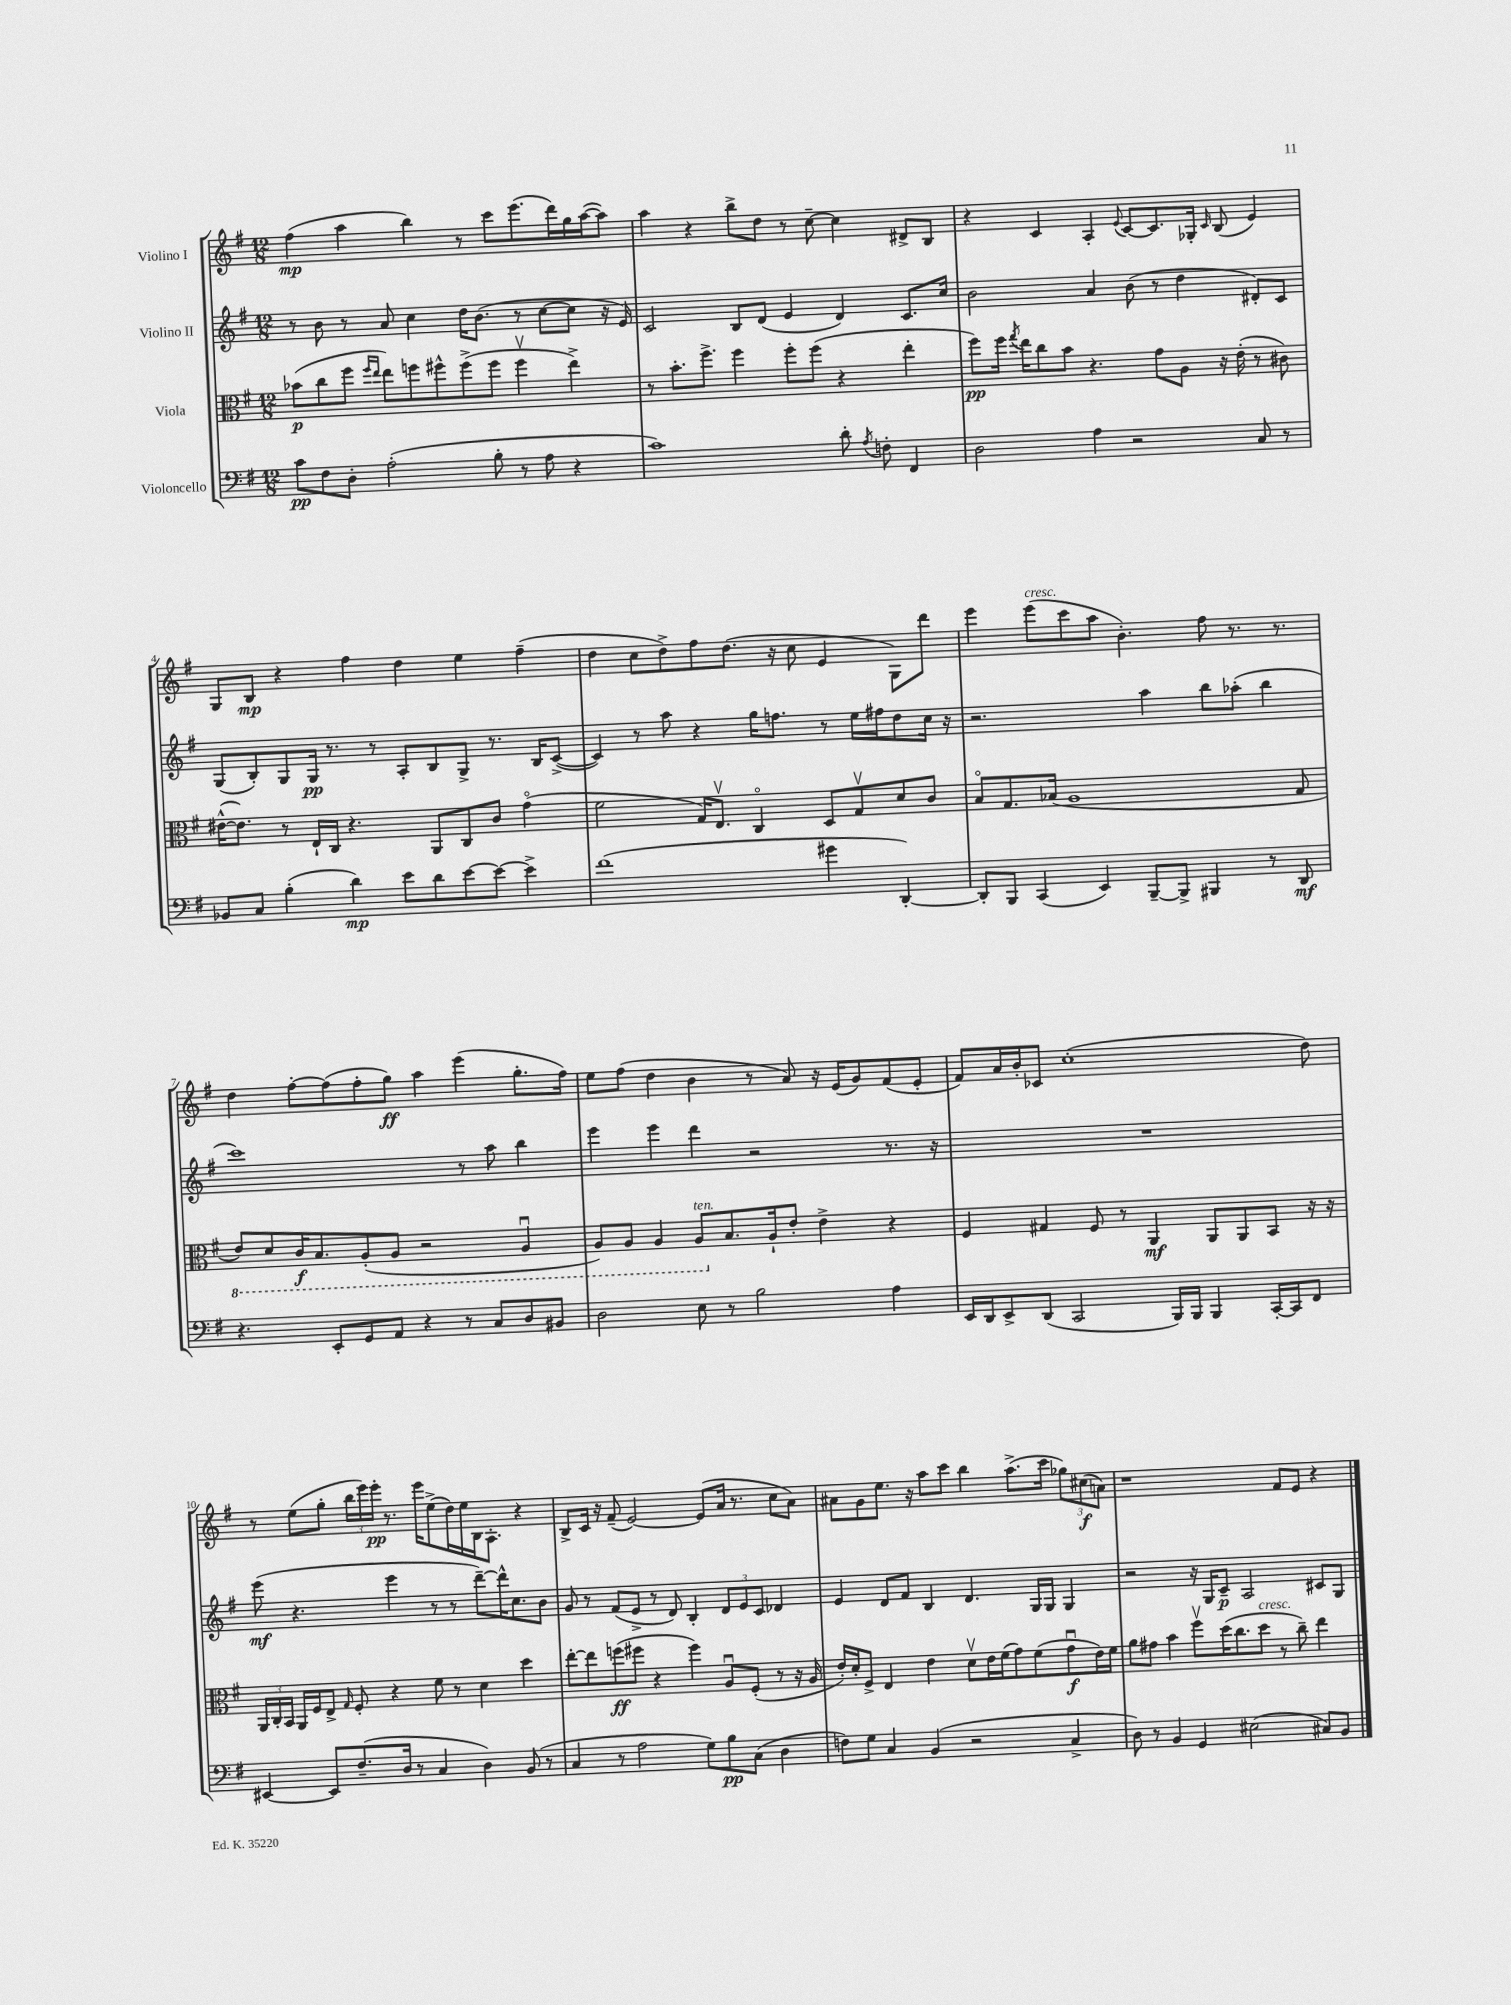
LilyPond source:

<<
\new StaffGroup <<
\new Staff = "s0" \with { instrumentName = "Violino I" } {
    \clef treble \key g \major \numericTimeSignature \time 12/8
    \autoBeamOff fis''4\mp( a''4 b''4) r8 c'''8[ e'''8.( d'''16) g''16 a''16~( a''8]) |
    a''4 r4 b''8[-> d''8] r8 c''8~-- c''4 dis'8[-> b8] |
    r4 c'4 a4-. \appoggiatura { e'8 } c'8[~ c'8. ges16]-. \grace { c'16 } b8( e'4) |
    g8[ b8]\mp r4 fis''4 d''4 e''4 fis''4--( |
    d''4 c''8[ d''8->) fis''8 d''8.]( r16 c''8 e'4 g8[) d'''8] |
    e'''4 e'''8[^\markup { \italic "cresc." }( c'''8 a''8] b'4.-.) fis''8 r8. r8. |
    d''4 fis''8[~-. fis''8( fis''8-. g''8]\ff) a''4 e'''4( g''8.[-. fis''16]) |
    e''8[ fis''8]( d''4 b'4 r8 a'8) r16 e'16[( g'8) fis'8( e'8]-. |
    fis'8[) a'16 b'16-. ces'8] c''1-.( d''8) |
    r8 e''8[( g''8]-. \tuplet 3/2 { b''16[ e'''16) e'''16]-.\pp } r8. e'''16[ e''8->( d''16) e''16 b16 a8.]-. r4 |
    b8[-> c'16] r16 fis'8--( e'2~) e'8[( a'16] r8. c''8[ a'8]) |
    ais'8[ g'8 e''8.] r16 a''8[ c'''8] b''4 a''8.[->( c'''16] \tuplet 3/2 { ges''8[) cis''8\f( a'8]) } |
    r1 fis'8[ e'8] r4 \bar "|." |
}
\new Staff = "s1" \with { instrumentName = "Violino II" } {
    \clef treble \key g \major \numericTimeSignature \time 12/8
    \autoBeamOff r8 b'8 r8 a'8 c''4 d''16[ b'8.]( r8 c''8[~ c''8] r16 e'16) |
    c'2 b8[ d'8]( e'4 d'4) c'8.[ c''16] |
    b'2 a'4 b'8( r8 d''4 dis'8[-.) c'8] |
    g8[( b8-.) g8 g16]\pp r8. r8 a8[-. b8 g8]-> r8. b16[ c'8]~->( |
    c'4) r8 a''8 r4 g''16[ f''8.] r8 e''16[ fis''16 d''8 c''16] r16 |
    r2. a''4 b''8[ aes''8]-.( b''4 |
    c'''1) r8 a''8 b''4 |
    e'''4 e'''4 d'''4 r2 r8. r16 |
    R1. |
    e'''8\mf( r4. e'''4 r8 r8 d'''8[~--) d'''16-^ c''8. b'8] |
    g'8 r8 fis'8[( e'8]-> r8 d'8) b4-. \tuplet 3/2 { d'8[ e'8 c'8] } des'4 |
    e'4 d'8[ fis'8] b4 d'4. g16[ g16] g4 |
    r2 r16 g16[ c'8]--\p a2 cis'8[ g8] \bar "|." |
}
\new Staff = "s2" \with { instrumentName = "Viola" } {
    \clef alto \key g \major \numericTimeSignature \time 12/8
    \autoBeamOff bes'8[\p( c''8 fis''8] \grace { fis''16[ e''16] } e''8[) f''8 fis''8-^ fis''8->( fis''8] fis''4\upbow e''4->) |
    r8 b'8.[-. fis''8.]-> fis''4 fis''8[-. fis''8]( r4 e''4-. |
    fis''8[\pp) fis''16] \acciaccatura { g''8 } e''16[ c''8 b'8] r4. g'8[ a8] r16 e'16-.( r8 cis'8) |
    eis'16[~-^( eis'8.]) r8 e16[-! c16] r4. a,8[ c8 c'8] g'4\flageolet( |
    fis'2 g16[) e8.]\upbow c4\flageolet d8[ g8\upbow d'8 c'8] |
    b8[\flageolet g8. bes16]( a1 g8 |
    \ottava #-1 e8[) d8 c16\f b,8. a,8-.( a,8] r2 a,4\downbow |
    a,8[) a,8] a,4 a,8[^\markup { \italic "ten." } \ottava #0 b8. a16-! e'8]-. e'4-> r4 |
    fis4 gis4 fis8 r8 a,4\mf a,8[ a,8 b,8] r16 r16 |
    \tuplet 3/2 { a,16[ c16-. b,16] } a,16[ fis16 e8]-> \grace { g16 } fis8-. r4 fis'8 r8 d'4 d''4 |
    e''8[~-. e''8 f''8\ff( fis''8] r4 fis''4) a8[\downbow fis8]-.( r8 r16 a16 |
    e'16[-.) d'16-. fis8]-> e4 e'4 d'8[\upbow e'16 fis'16( g'8) fis'8( g'8\downbow\f e'16) fis'16] |
    a'8[ gis'8] b'4 fis''8[\upbow d''16( c''8. d''8]^\markup { \italic "cresc." } r8 c''8--) e''4 \bar "|." |
}
\new Staff = "s3" \with { instrumentName = "Violoncello" } {
    \clef bass \key g \major \numericTimeSignature \time 12/8
    \autoBeamOff c'8[\pp fis8 d8]-. a2-.( b8-. r8 a8 r4 |
    c'1) d'8-. \acciaccatura { a8 } f8-. fis,4 |
    d2 a4 r2 c8 r8 |
    bes,8[ c8] b4-.( d'4\mp) e'8[ d'8 e'8~ e'8]~ e'4-> |
    fis'1( gis'4 d,4~-.) |
    d,8[-. b,,8] c,4( e,4) b,,8[~-- b,,8]-> bis,,4 r8 d,8\mf |
    r4. e,8[-. g,8 a,8] r4 r8 c8[ d8 bis,8] |
    d2 e8 r8 b2 a4 |
    e,16[ d,16 e,8-> d,8]( c,2 b,,16[) b,,16] b,,4 c,16[~-. c,16 fis,8] |
    eis,4~ eis,8[ fis8.--( d16] r8 c4 d4) b,8( r8 |
    c4 r8 a2 g8[) b8\pp c8]( d4 |
    f8[) g8] c4 b,4( r2 c4-> |
    d8) r8 b,4 g,4 eis2( cis8[) b,8] \bar "|." |
}
>>
>>
